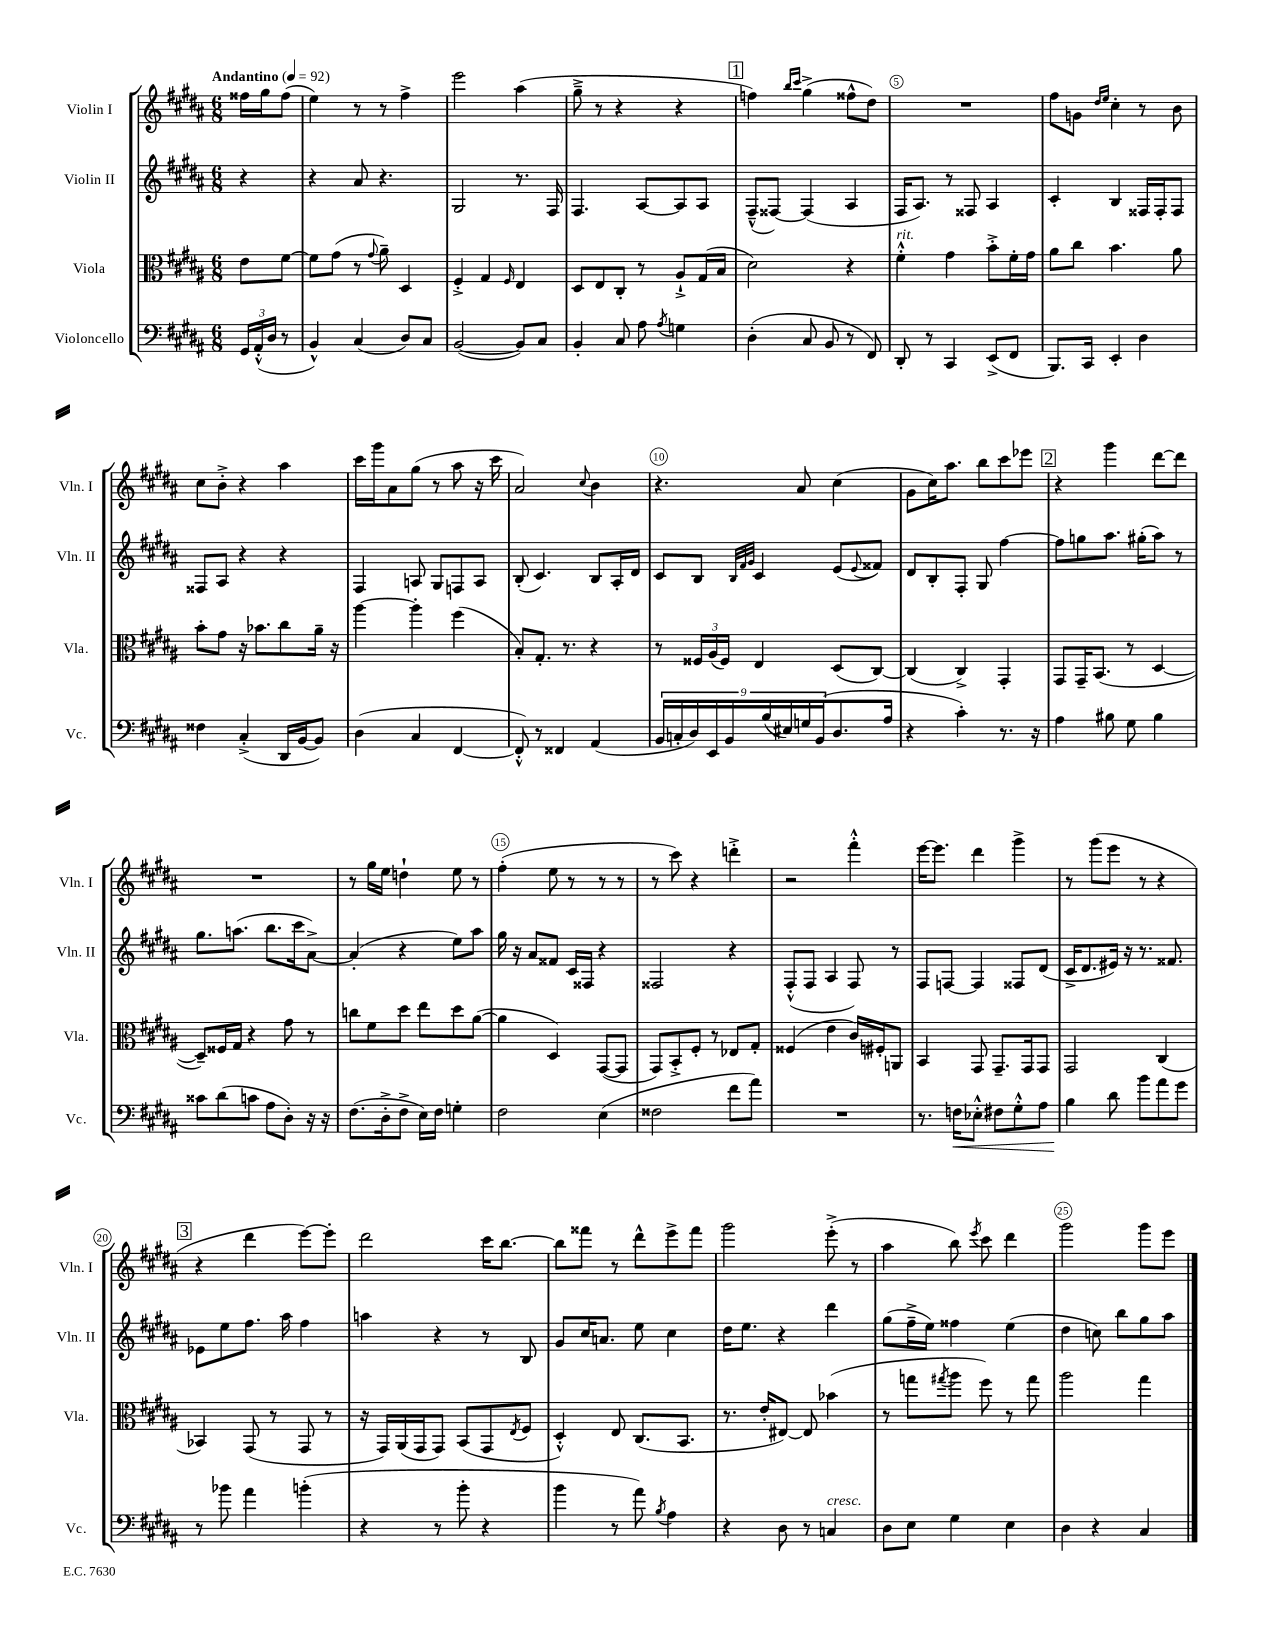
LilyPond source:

<<
\new StaffGroup <<
\new Staff = "s0" \with { instrumentName = "Violin I" shortInstrumentName = "Vln. I" } {
    \clef treble \key b \major \numericTimeSignature \time 6/8 \partial 4 \tempo "Andantino" 4 = 92
    fisis''16 gis''16 fisis''8( |
    e''4) r8 r8 fis''4-> |
    e'''2 ais''4( |
    gis''8---> r8 r4 r4 |
    \mark \markup { \box "1" } f''4) \grace { b''16 cis'''16 } gis''4->( fisis''8-^ dis''8) |
    R2. |
    fis''8 g'8 \grace { dis''16 e''16 } cis''4-. r8 b'8 |
    cis''8 b'8-.-> r4 ais''4 |
    cis'''16 gis'''16 ais'8 gis''8( r8 ais''8 r16 cis'''16 |
    ais'2) \appoggiatura { cis''8 } b'4 |
    r4. ais'8 cis''4( |
    gis'8 cis''16) ais''8. b''8 cis'''8 ees'''8 |
    \mark \markup { \box "2" } r4 gis'''4 dis'''8~ dis'''8 |
    R2. |
    r8 gis''16 e''16 d''4-! e''8 r8 |
    fis''4-.( e''8 r8 r8 r8 |
    r8 cis'''8) r4 d'''4-.-> |
    r2 fis'''4-.-^ |
    e'''16~ e'''8. dis'''4 gis'''4-> |
    r8 gis'''8( e'''8 r8 r4 |
    \mark \markup { \box "3" } r4 dis'''4 e'''8~) e'''8-. |
    dis'''2 cis'''16 b''8.~ |
    b''8 fisis'''8 r8 dis'''8-^ e'''8-> fisis'''8 |
    gis'''2 e'''8-.->( r8 |
    ais''4 b''8) \acciaccatura { e'''8 } cis'''8 dis'''4 |
    gis'''2 gis'''8 e'''8 \bar "|." |
}
\new Staff = "s1" \with { instrumentName = "Violin II" shortInstrumentName = "Vln. II" } {
    \clef treble \key b \major \numericTimeSignature \time 6/8 \partial 4
    r4 |
    r4 ais'8 r4. |
    gis2 r8. fis16 |
    fis4. ais8~ ais8 ais8 |
    \mark \markup { \box "1" } fis8---^( fisis8~) fisis4( ais4 |
    fis16 ais8.) r8 fisis8 ais4 |
    cis'4-. b4 fisis16 fisis16-. fisis8 |
    fisis8 ais8 r4 r4 |
    fis4 a8 gis8 f8 a8 |
    b8-.( cis'4.) b8 ais16-. dis'16 |
    cis'8 b8 \grace { b32 fis'32 gis'32 } cis'4 e'8( \appoggiatura { e'8 } fisis'8) |
    dis'8 b8-. fis8-. gis8 fis''4~ |
    \mark \markup { \box "2" } fis''8 g''8 ais''8. gis''16-.( ais''8) r8 |
    gis''8. a''8.( b''8. cis'''16 ais'8~->) |
    ais'4-.( r4 e''8) ais''8 |
    gis''16 r16 ais'8 fisis'8 cis'16 fisis16 r4 |
    fisis2 r4 |
    fis8-.-^( fis8 ais4 fis8) r8 |
    fis8 f8~ f4 fisis8 dis'8( |
    cis'16-> dis'8. eis'16) r16 r8. fisis'8. |
    \mark \markup { \box "3" } ees'8 e''8 fis''8. ais''16 fis''4 |
    a''4 r4 r8 b8 |
    gis'8 cis''16 a'8. e''8 cis''4 |
    dis''16 e''8. r4 dis'''4 |
    gis''8( fis''16---> e''16) fisis''4 e''4( |
    dis''4 c''8) b''8 gis''8 ais''8 \bar "|." |
}
\new Staff = "s2" \with { instrumentName = "Viola" shortInstrumentName = "Vla." } {
    \clef alto \key b \major \numericTimeSignature \time 6/8 \partial 4
    e'8 fis'8~ |
    fis'8 gis'8( r8 \appoggiatura { gis'8 } ais'8--) dis4 |
    fis4-.-> gis4 \grace { fis16 } e4 |
    dis8 e8 cis8-. r8 ais8-!-> gis16( b16 |
    \mark \markup { \box "1" } dis'2) r4 |
    fis'4-.-^^\markup { \italic "rit." } gis'4 b'8-.-> fis'16-. gis'16 |
    ais'8 cis''8 b'4. ais'8 |
    b'8-. gis'8 r16 bes'8. cis''8 ais'16-- r16 |
    ais''4~ ais''4-. fis''4( |
    b8-.) gis8.-. r8. r4 |
    r8 \tuplet 3/2 { fisis16 ais16( fisis16) } e4 dis8( cis8~) |
    cis4( cis4->) gis,4-. |
    \mark \markup { \box "2" } gis,8 gis,16-- b,8.( r8 dis4~ |
    dis8--) fisis16 gis16 r4 gis'8 r8 |
    c''8 fis'8 dis''8 e''8 dis''8 ais'8~( |
    ais'4 dis4) gis,8~( gis,8 |
    gis,8) b,8-.-> fis8-. r8 ees8 gis8-. |
    fisis4( e'4 cis'16) fis16-. a,8 |
    b,4 gis,8 gis,8.-- gis,16 gis,8 |
    gis,2 cis4( |
    \mark \markup { \box "3" } bes,4) gis,8( r8 gis,8 r8 |
    r16 gis,16) ais,16( gis,16 gis,8) b,8( gis,8 \acciaccatura { e8 } fis8 |
    dis4-.-^) e8 cis8.( b,8. |
    r8. e'16-. eis8~) eis8 bes'4( |
    r8 g''8 \acciaccatura { gis''8 } ais''8 fis''8) r8 gis''8 |
    ais''2 gis''4 \bar "|." |
}
\new Staff = "s3" \with { instrumentName = "Violoncello" shortInstrumentName = "Vc." } {
    \clef bass \key b \major \numericTimeSignature \time 6/8 \partial 4
    \tuplet 3/2 { gis,16 ais,16-.-^( dis16 } r8 |
    b,4-^) cis4( dis8) cis8 |
    b,2~( b,8) cis8 |
    b,4-. cis8 ais8 \acciaccatura { ais8 } g4 |
    \mark \markup { \box "1" } dis4-.( cis8 b,8 r8 fis,8) |
    dis,8-. r8 cis,4 e,8->( fis,8 |
    b,,8.) cis,16 e,4-. dis4 |
    fisis4 cis4-.->( dis,16 b,16~ b,8) |
    dis4( cis4 fis,4~ |
    fis,8-.-^) r8 fisis,4 ais,4( |
    \tuplet 9/8 { b,16 c16-. dis16) e,16 b,16 b16( eis16) g16 b,16( } dis8. ais16 |
    r4 cis'4-.) r8. r16 |
    \mark \markup { \box "2" } ais4 bis8 gis8 bis4 |
    cisis'8 dis'8( c'8 ais8 dis8-.) r16 r16 |
    fis8.( dis16-.-> fis8-> e16) fis16 g4-. |
    fis2 e4( |
    fisis2 fis'8 ais'8) |
    R2. |
    r8. f16\< ees8-.-^ fis8 gis8-.-^ ais8 |
    b4\! dis'8 b'8 ais'8 gis'8 |
    \mark \markup { \box "3" } r8 bes'8 ais'4 b'4-.( |
    r4 r8 b'8-. r4 |
    b'4 r8 ais'8) \acciaccatura { b8 } ais4 |
    r4 dis8 r8 c4^\markup { \italic "cresc." } |
    dis8 e8 gis4 e4 |
    dis4 r4 cis4 \bar "|." |
}
>>
>>
\layout { \context { \Score \override BarNumber.break-visibility = ##(#f #t #t) barNumberVisibility = #(every-nth-bar-number-visible 5) \override BarNumber.stencil = #(make-stencil-circler 0.1 0.3 ly:text-interface::print) } }
